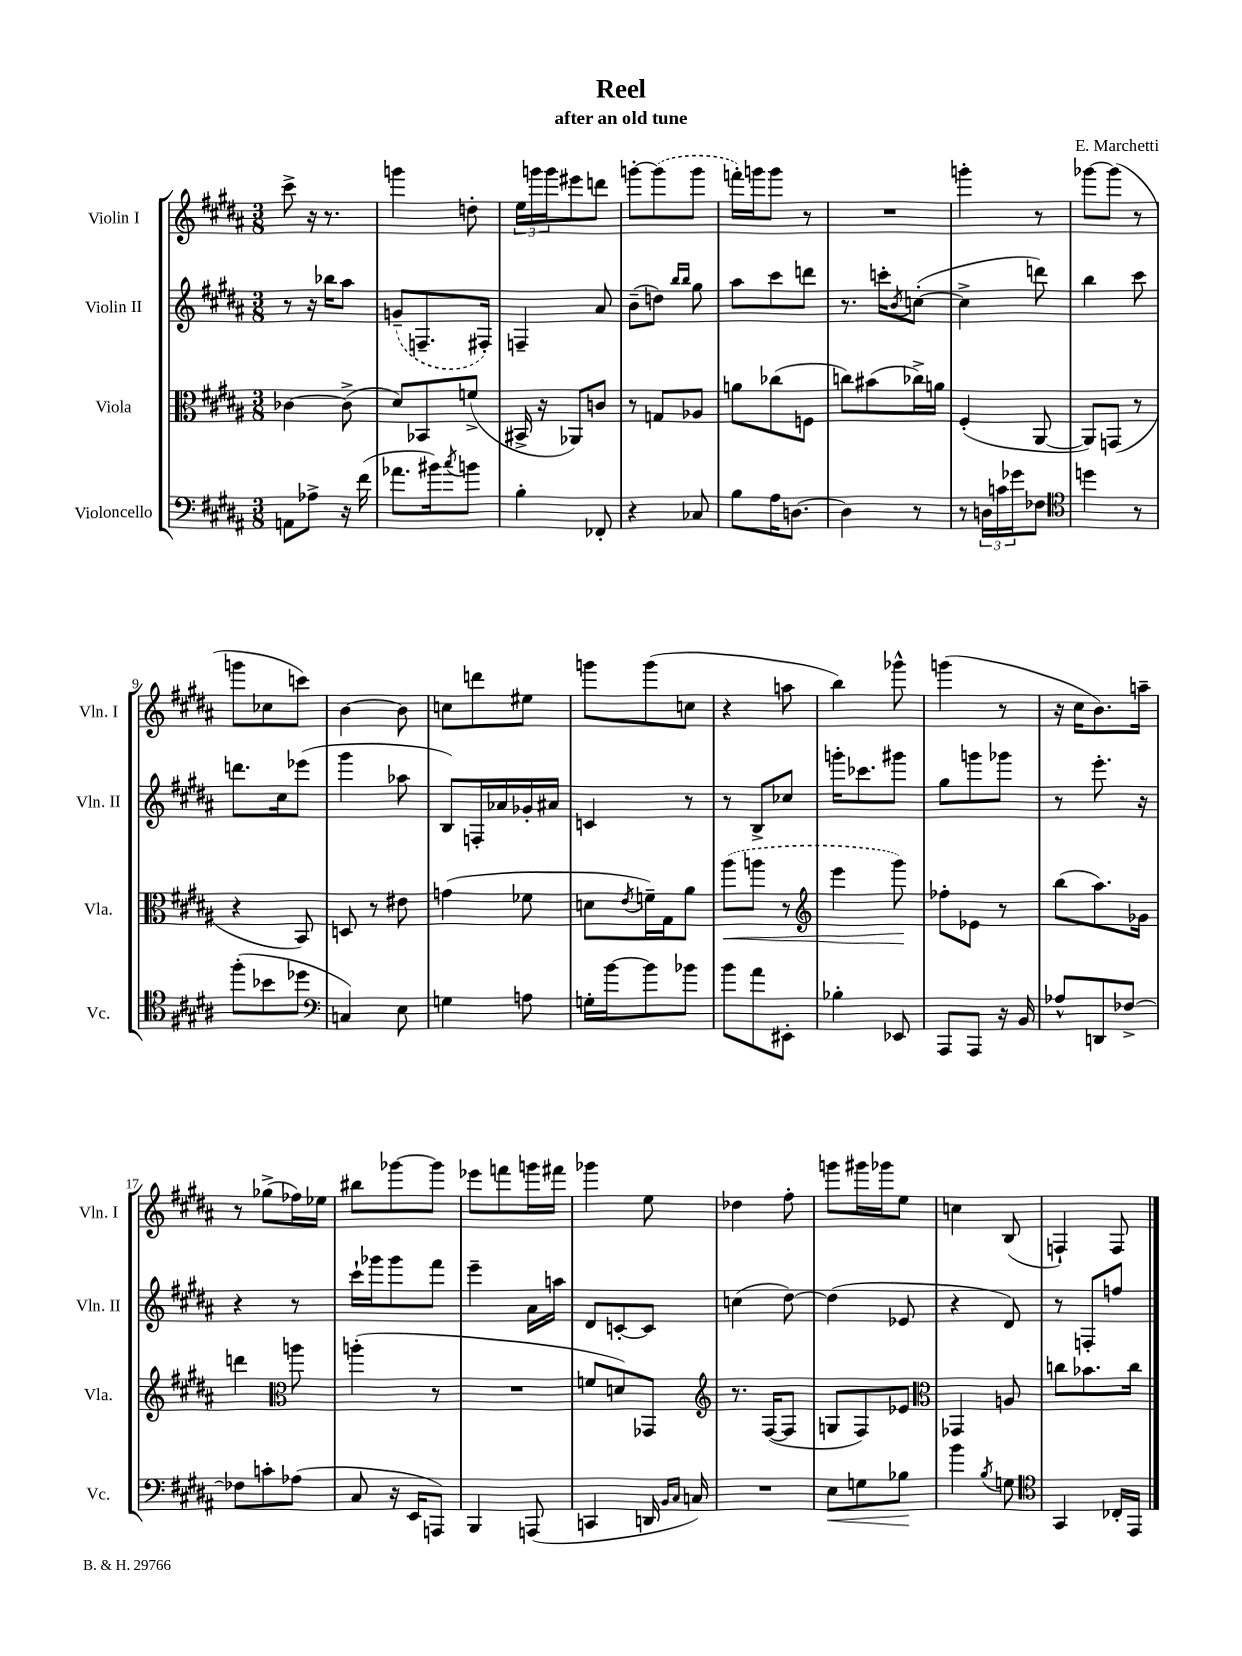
\header { title = "Reel" composer = "E. Marchetti" subtitle = "after an old tune" }
<<
\new StaffGroup <<
\new Staff = "s0" \with { instrumentName = "Violin I" shortInstrumentName = "Vln. I" } {
    \clef treble \key b \major \numericTimeSignature \time 3/8
    cis'''8-> r16 r8. |
    g'''4 d''8-. |
    \tuplet 3/2 { e''16 g'''16 g'''16 } eis'''8 d'''8 |
    g'''8~-. \once \slurDashed g'''8( g'''8 |
    f'''16-.) g'''16 g'''8 r8 |
    R4. |
    g'''4-. r8 |
    ges'''8~ ges'''8( r8 |
    g'''8 ces''8 c'''8) |
    b'4~ b'8 |
    c''8 d'''8 eis''8 |
    g'''8 g'''8( c''8 |
    r4 a''8 |
    b''4) ges'''8-^ |
    g'''4( r8 |
    r16 cis''16 b'8.) a''16-- |
    r8 ges''8->( fes''16) ees''16 |
    bis''8 ges'''8~ ges'''8 |
    ees'''8 f'''8 g'''16 fis'''16 |
    ges'''4 e''8 |
    des''4 fis''8-. |
    g'''8 gis'''16 ges'''16 e''8 |
    c''4 b8( |
    f4-!) f8 \bar "|." |
}
\new Staff = "s1" \with { instrumentName = "Violin II" shortInstrumentName = "Vln. II" } {
    \clef treble \key b \major \numericTimeSignature \time 3/8
    r8 r16 bes''16 ais''8 |
    \once \slurDashed g'8--( f8.-- fis16-.) |
    f4-- ais'8 |
    b'8--( d''8) \grace { b''16 b''16 } gis''8 |
    ais''8 cis'''8 d'''8 |
    r8. c'''16-. \acciaccatura { b'8 } c''8~-.( |
    c''4-> d'''8) |
    b''4 cis'''8 |
    d'''8. cis''16 ees'''8( |
    gis'''4 aes''8 |
    b8) f16-. aes'16 ges'16-. ais'16 |
    c'4 r8 |
    r8 b8-> ces''8 |
    g'''16-. ces'''8. gis'''8 |
    gis''8 g'''8 ges'''8 |
    r8 e'''8.-. r16 |
    r4 r8 |
    cis'''16-! ges'''16 ges'''8 fis'''8 |
    e'''4-- ais'16 a''16 |
    dis'8 c'8~-. c'8 |
    c''4( dis''8~) |
    dis''4( ees'8 |
    r4 dis'8) |
    r8 f8-. f''8 \bar "|." |
}
\new Staff = "s2" \with { instrumentName = "Viola" shortInstrumentName = "Vla." } {
    \clef alto \key b \major \numericTimeSignature \time 3/8
    ces'4~ ces'8->( |
    dis'8) bes,8 f'8->( |
    bis,16-> r16 aes,8) c'8 |
    r8 g8 aes8 |
    a'8 ces''8( f8 |
    c''8) bis'8( ces''16->) a'16 |
    fis4-.( ais,8~ |
    ais,8) g,8( r8 |
    r4 b,8) |
    d8 r8 eis'8 |
    g'4( fes'8 |
    d'8 \acciaccatura { e'8 } f'16--) gis16 ais'8 |
    \once \slurDashed ais''8\<( a''8 r8 |
    \clef treble e'''4 gis'''8\!) |
    fes''8-. ees'8 r8 |
    b''8( ais''8.) ges'16 |
    d'''4 \clef alto a''8 |
    a''4-.( r8 |
    R4. |
    f'8 d'8) ges,8 |
    \clef treble r8. fis16~( fis8 |
    g8 fis8) ees'8 |
    \clef alto ges,4 a8 |
    c''8 bes'8. c''16 \bar "|." |
}
\new Staff = "s3" \with { instrumentName = "Violoncello" shortInstrumentName = "Vc." } {
    \clef bass \key b \major \numericTimeSignature \time 3/8
    a,8 aes8-> r16 fis'16( |
    aes'8. bis'16) \acciaccatura { cis''8 } b'8 |
    b4-. fes,8-. |
    r4 ces8 |
    b8 ais16 d8.~ |
    d4 r8 |
    r8 \tuplet 3/2 { d16 c'16 ges'16 } fes8 |
    \clef tenor d''4 r8 |
    fis''8-.( bes'8 des''8 |
    \clef bass c4) e8 |
    g4 a8 |
    g16-. b'16~ b'8 bes'8 |
    b'8 ais'8 eis,8-. |
    bes4-. ees,8 |
    ais,,8 ais,,8 r16 b,16 |
    aes8-^ d,8 fes8~-> |
    fes8 c'8-. aes8( |
    cis8 r16 e,16 a,,8) |
    b,,4 a,,8( |
    c,4 d,16 \grace { b,16 cis16 } c16) |
    R4. |
    e8\< g8 bes8\! |
    b'4 \acciaccatura { b8 } g8 |
    \clef tenor gis,4 ces16-. e,16 \bar "|." |
}
>>
>>
